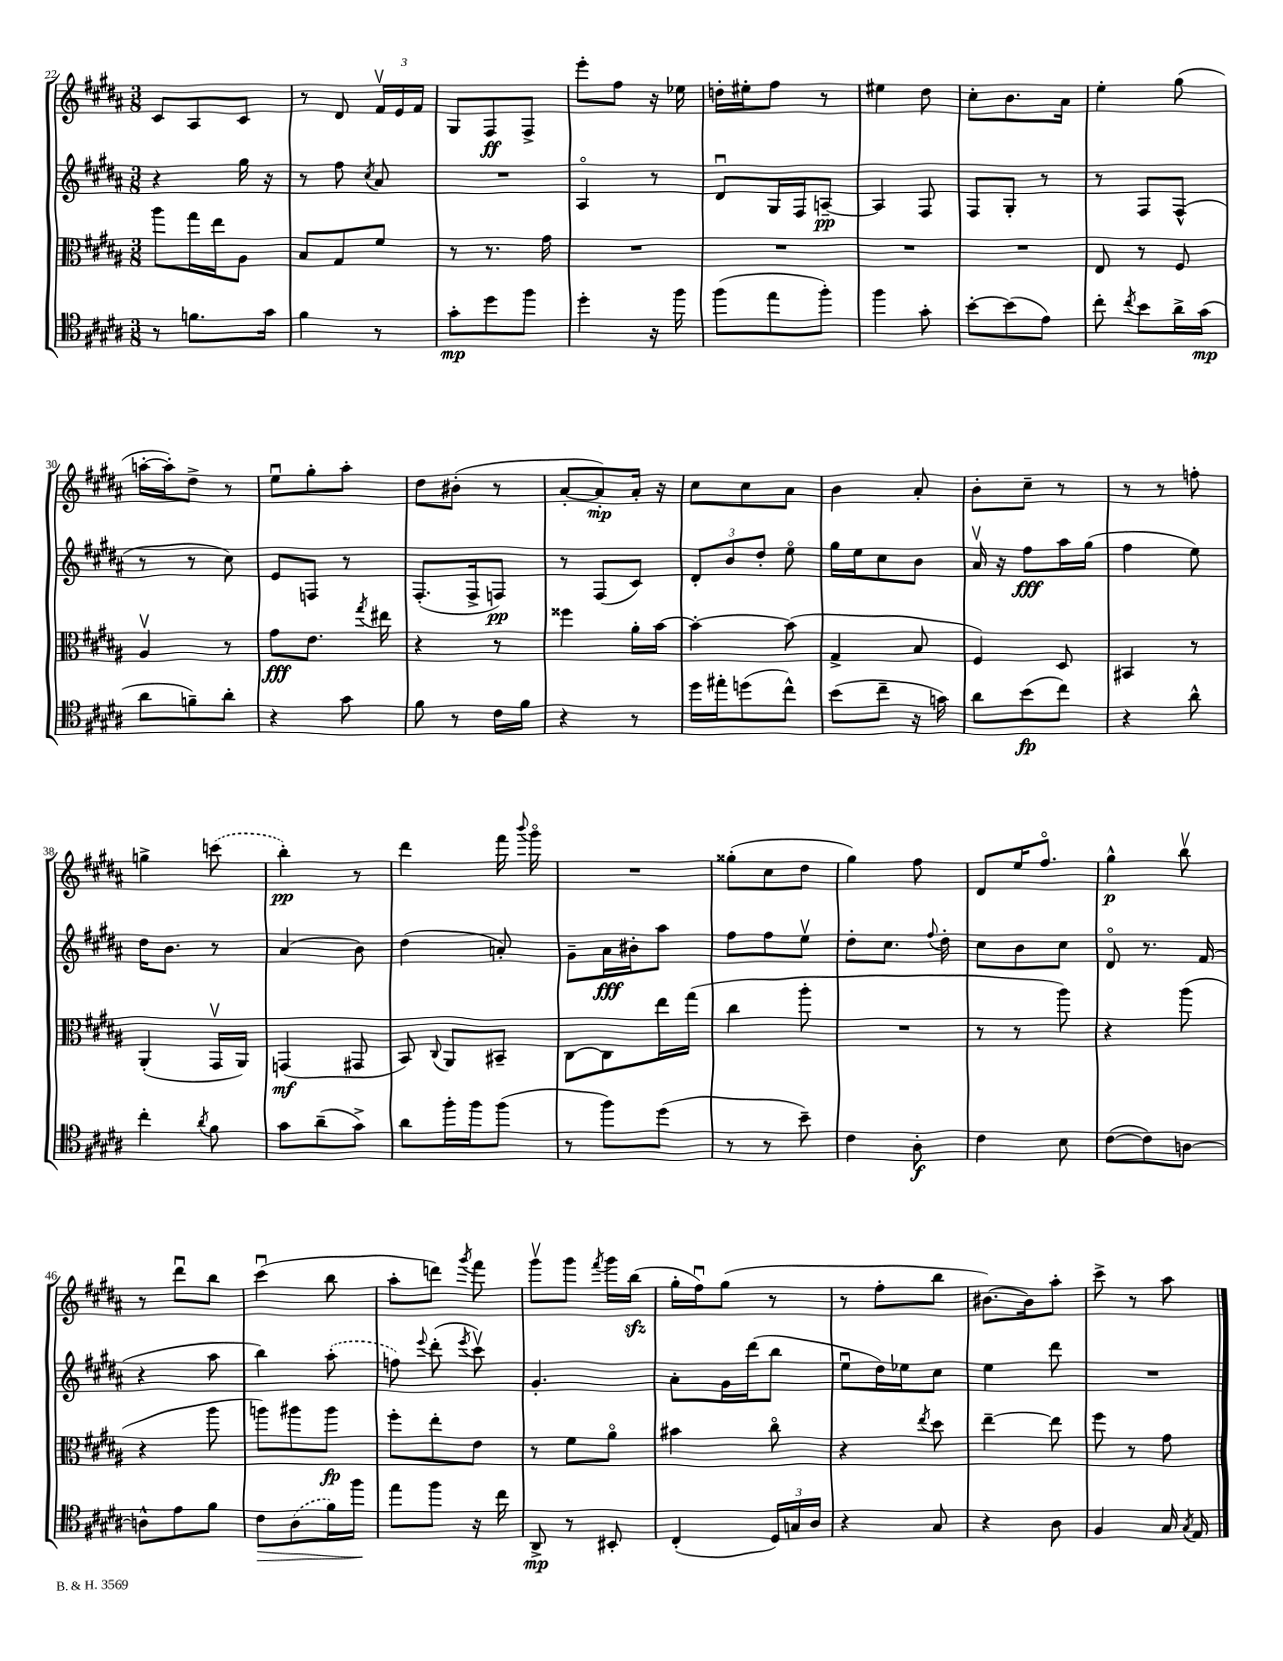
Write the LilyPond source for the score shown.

<<
\new StaffGroup <<
\new Staff = "s0" {
    \clef treble \key b \major \numericTimeSignature \time 3/8
    \autoBeamOff cis'8[ ais8 cis'8] |
    r8 dis'8 \tuplet 3/2 { fis'16[\upbow e'16 fis'16] } |
    gis8[ fis8\ff fis8]-> |
    e'''8[-. fis''8] r16 ees''16 |
    d''16[-. eis''16-. fis''8] r8 |
    eis''4 dis''8 |
    cis''8[-. b'8. ais'16] |
    e''4-. gis''8( |
    a''16[~-. a''16-.) dis''8]-> r8 |
    e''8[\downbow gis''8-. ais''8]-. |
    dis''8[ bis'8]-.( r8 |
    ais'8[~-. ais'8-.\mp) ais'16]-. r16 |
    cis''8[ cis''8 ais'8] |
    b'4 ais'8-. |
    b'8[-. cis''8]-- r8 |
    r8 r8 f''8-. |
    g''4-> \once \slurDashed c'''8( |
    b''4-.\pp) r8 |
    dis'''4 fis'''16 \appoggiatura { b'''8 } gis'''16\flageolet |
    R4. |
    gisis''8[-.( cis''8 dis''8] |
    gis''4) fis''8 |
    dis'8[ e''16 fis''8.]\flageolet |
    gis''4-^\p b''8\upbow |
    r8 dis'''8[\downbow b''8] |
    cis'''4\downbow( b''8 |
    ais''8[-. d'''8]) \acciaccatura { gis'''8 } fis'''8 |
    gis'''8[\upbow gis'''8] \acciaccatura { fis'''8 } gis'''16[ b''16]\sfz( |
    gis''16[-. fis''16\downbow) gis''8]( r8 |
    r8 fis''8[-. b''8] |
    bis'8.[~) bis'16 ais''8]-. |
    cis'''8-> r8 ais''8 \bar "|." |
}
\new Staff = "s1" {
    \clef treble \key b \major \numericTimeSignature \time 3/8
    \autoBeamOff r4 gis''16 r16 |
    r8 fis''8 \acciaccatura { cis''8 } ais'8 |
    R4. |
    ais4\flageolet r8 |
    dis'8[\downbow gis16 fis16 a8]~--\pp |
    a4 fis8 |
    fis8[ gis8]-. r8 |
    r8 fis8[ fis8]-^( |
    r8 r8 cis''8) |
    e'8[ f8] r8 |
    fis8.[-.( fis16-> f8]\pp) |
    r8 fis8[( cis'8]) |
    \tuplet 3/2 { dis'8[-. b'8 dis''8]-. } e''8\flageolet |
    gis''16[ e''16 cis''8 b'8] |
    ais'16\upbow r16 fis''8[\fff ais''16 gis''16]( |
    fis''4 e''8) |
    dis''16[ b'8.] r8 |
    ais'4( b'8) |
    dis''4( a'8-.) |
    gis'8[-- ais'16\fff bis'16-. ais''8] |
    fis''8[ fis''8 e''8]\upbow |
    dis''8[-. cis''8.] \appoggiatura { fis''8 } dis''16-. |
    cis''8[ b'8 cis''8] |
    dis'8\flageolet r8. fis'16( |
    r4 ais''8 |
    b''4) \once \slurDashed ais''8-.( |
    f''8) \appoggiatura { e'''8 } dis'''8-.( \acciaccatura { e'''8 } cis'''8\upbow) |
    gis'4.-. |
    ais'8[-. gis'16 dis'''16( b''8] |
    e''8[\downbow dis''16) ees''16 cis''8] |
    e''4 dis'''8 |
    R4. \bar "|." |
}
\new Staff = "s2" {
    \clef alto \key b \major \numericTimeSignature \time 3/8
    \autoBeamOff ais''8[ gis''16 e''16 ais8] |
    b8[ gis8 fis'8] |
    r8 r8. gis'16 |
    R4. |
    R4. |
    R4. |
    R4. |
    e8 r8 fis8 |
    ais4\upbow r8 |
    gis'8[\fff e'8.] \acciaccatura { gis''8 } eis''16 |
    r4 r8 |
    fisis''4 ais'16[-. b'16]~ |
    b'4~-. b'8( |
    gis4-> b8 |
    fis4) dis8 |
    bis,4 r8 |
    ais,4-.( gis,16[\upbow ais,16]) |
    g,4\mf( gis,8 |
    b,8) \appoggiatura { cis8 } ais,8[ bis,8]-- |
    cis8[~ cis8 e''16 gis''16]( |
    cis''4 ais''8-. |
    R4. |
    r8 r8 ais''8) |
    r4 ais''8( |
    r4 ais''8 |
    a''8[) ais''8 ais''8]\fp |
    fis''8[-. e''8-. e'8] |
    r8 fis'8[ ais'8]\flageolet |
    bis'4 cis''8\flageolet |
    r4 \acciaccatura { e''8 } dis''8 |
    e''4~-- e''8 |
    fis''8 r8 gis'8 \bar "|." |
}
\new Staff = "s3" {
    \clef tenor \key b \major \numericTimeSignature \time 3/8
    \autoBeamOff r8 f'8.[ gis'16] |
    fis'4 r8 |
    gis'8[-.\mp dis''8 fis''8] |
    dis''4-. r16 fis''16 |
    fis''8[( e''8 fis''8]-.) |
    fis''4 gis'8-. |
    b'8[~-. b'8( e'8]) |
    cis''8-. \acciaccatura { cis''8 } b'8[ ais'16-> gis'16]\mp( |
    ais'8[ f'8--) ais'8]-. |
    r4 gis'8 |
    fis'8 r8 cis'16[ fis'16] |
    r4 r8 |
    dis''16[ eis''16-. d''8( cis''8]-^) |
    b'8[( cis''8]-- r16 g'16) |
    ais'8[ b'8\fp( cis''8]) |
    r4 ais'8-^ |
    cis''4-. \acciaccatura { ais'8 } fis'8 |
    gis'8[ ais'8--( gis'8]->) |
    ais'8[ fis''16-. fis''16 fis''8]( |
    r8 fis''8[) dis''8]( |
    r8 r8 b'8--) |
    cis'4 ais8-.\f |
    cis'4 b8 |
    cis'8[~( cis'8) a8]~ |
    a8[-^ e'8 fis'8] |
    cis'8[\> \once \slurDashed ais8( fis'16) fis''16]\! |
    e''8[ fis''8] r16 cis''16 |
    ais,8->\mp r8 bis,8-. |
    cis4-.( \tuplet 3/2 { dis16[) g16 ais16] } |
    r4 gis8 |
    r4 ais8 |
    fis4 gis16 \acciaccatura { gis8 } e16 \bar "|." |
}
>>
>>
\layout { \context { \Score currentBarNumber = #22 } }
